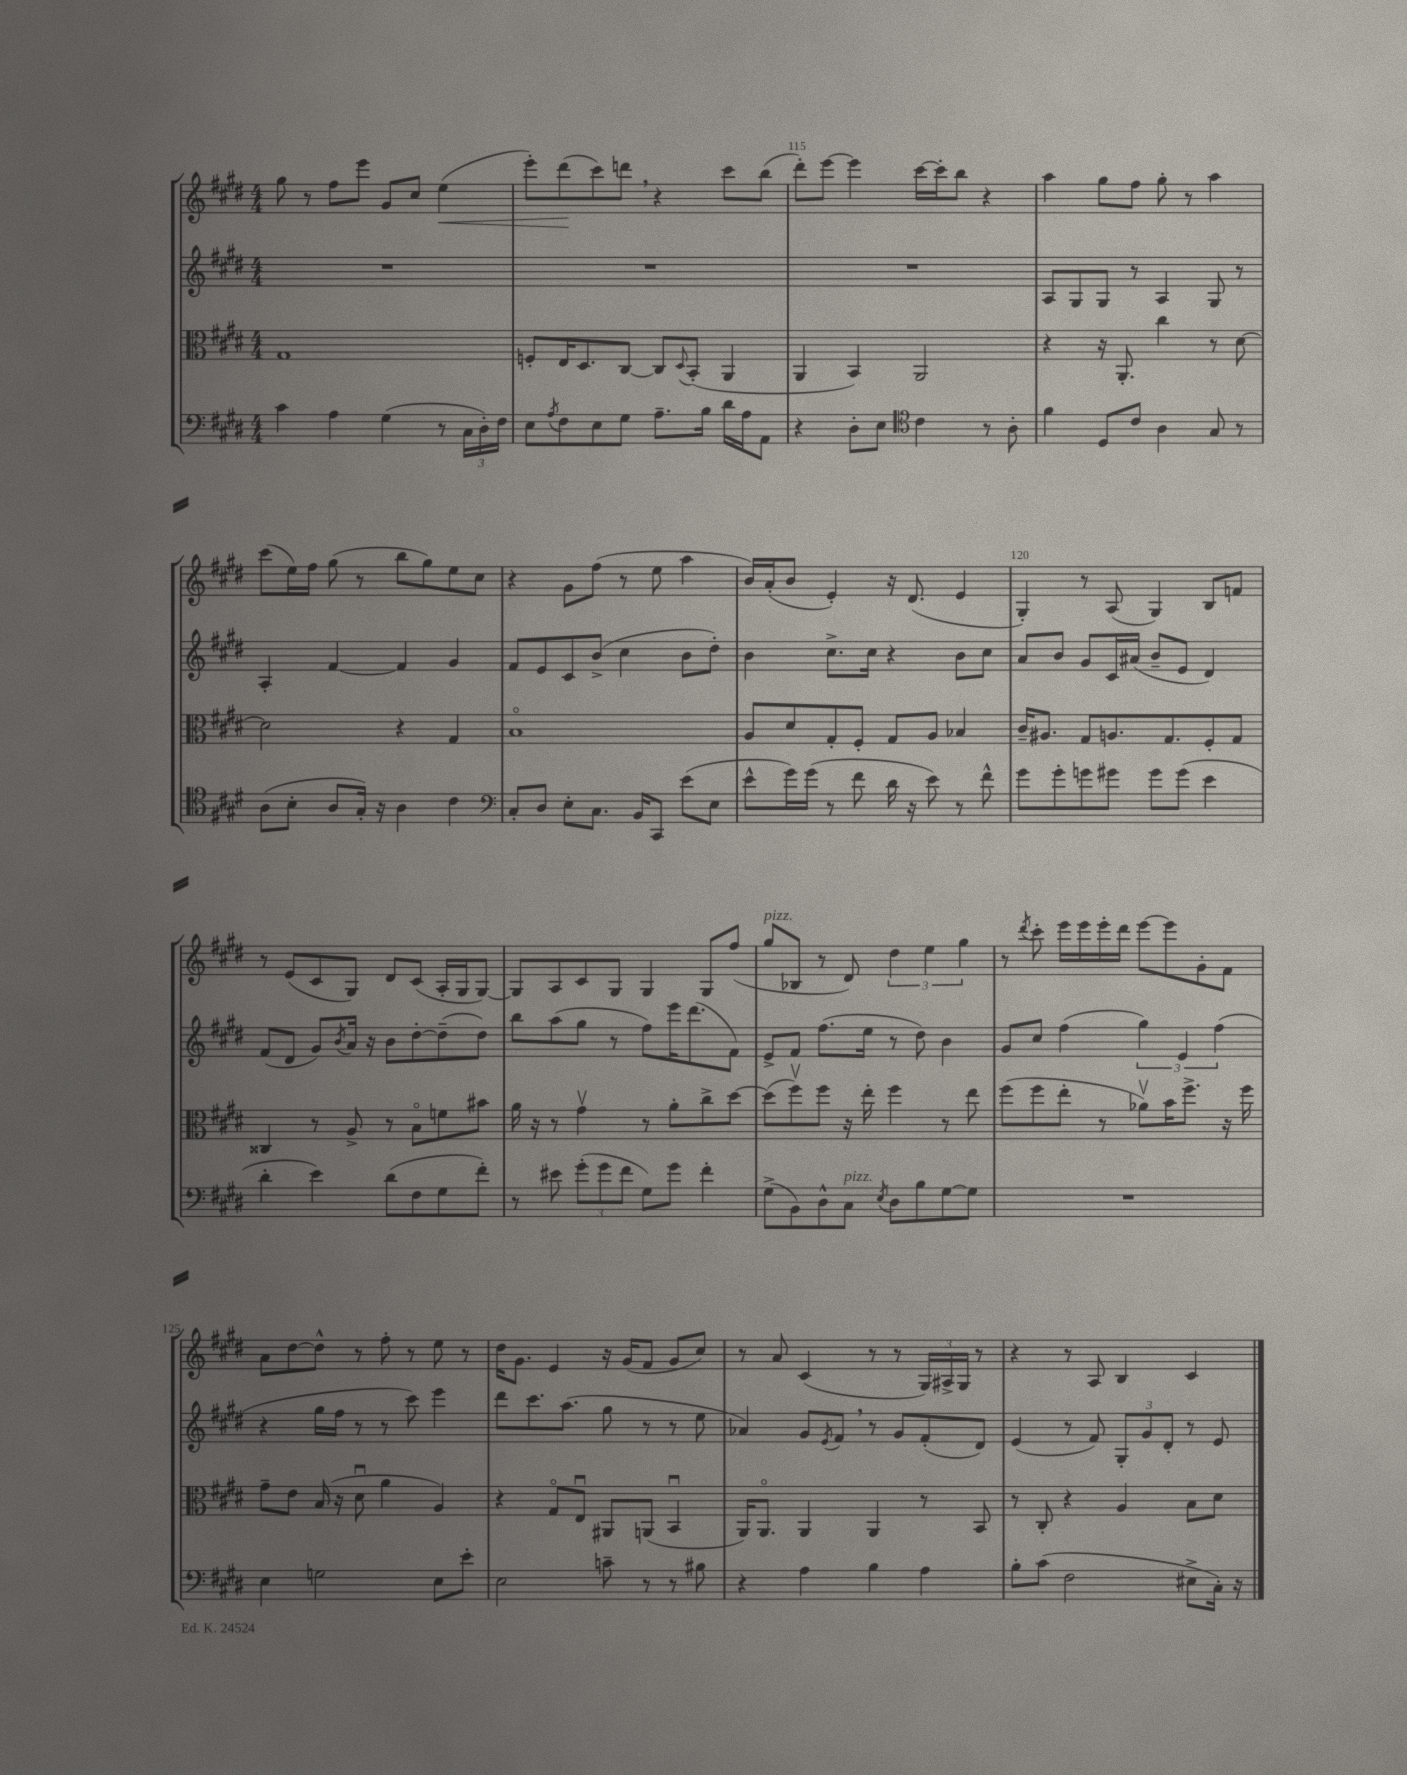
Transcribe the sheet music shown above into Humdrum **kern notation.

**kern	**kern	**kern	**kern
*staff4	*staff3	*staff2	*staff1
*clefF4	*clefC3	*clefG2	*clefG2
*k[f#c#g#d#]	*k[f#c#g#d#]	*k[f#c#g#d#]	*k[f#c#g#d#]
*M4/4	*M4/4	*M4/4	*M4/4
4c#	1G#	1r	8gg#
.	.	.	8r
4A	.	.	8ff#
.	.	.	8eee
(4G#	.	.	8g#
.	.	.	8cc#
8r	.	.	(4ee
24C#	.	.	.
24D#')	.	.	.
24F#	.	.	.
=	=	=	=
8E	8F'	1r	8eee')
8qA	.	.	.
8F#	16E	.	(8ddd#
.	8.D#	.	.
8E	.	.	8ccc#)
8G#	[8C#	.	8ddd
8.A~	8C#]	.	4r
.	8qqD#	.	.
.	(8BB'	.	.
16B	.	.	.
16d#	4AA	.	8ccc#
16A	.	.	.
8AA	.	.	(8bb
=	=	=	=
4r	4AA	1r	8ddd#')
.	.	.	[8eee
8D#'	4BB)	.	4eee]
8E	.	.	.
*clefC4	*	*	*
4c#	2AA	.	[16ccc#
.	.	.	16ccc#']
.	.	.	8bb
8r	.	.	4r
8A'	.	.	.
=	=	=	=
4f#	4r	8A	4aa
.	.	8G#	.
8D#	16r	8G#	8gg#
.	8.AA'	.	.
8c#	.	8r	8ff#
4A	4cc#	4A	8gg#'
.	.	.	8r
8G#	8r	8G#	4aa
8r	[8d#	8r	.
=	=	=	=
(8A	2d#]	4A'	(8ccc#
8B'	.	.	16ee)
.	.	.	16ff#
8A	.	[4f#	(8gg#
16G#')	.	.	8r
16r	.	.	.
4A	4r	4f#]	8bb
.	.	.	8gg#)
4c#	4G#	4g#	8ee
.	.	.	8cc#
=	=	=	=
*clefF4	*	*	*
8C#'	1Bo	8f#	4r
8D#	.	8e	.
8E'	.	8c#	8g#
8.C#	.	(8b^	(8ff#
.	.	4cc#	8r
16BB	.	.	.
8CC#	.	.	8ee
(8e	.	8b	4aa
8E	.	8dd#')	.
=	=	=	=
8e^^	8A	4b	16b)
.	.	.	(16a'
16g#)	8d#	.	8b
(16g#	.	.	.
8r	8G#'	8.cc#^	4e')
8f#	8F#'	.	.
.	.	16cc#	.
16d#	8G#	4r	16r
16r	.	.	(8.d#
8e)	8A	.	.
8r	4B-	8b	4e
8f#^^	.	8cc#	.
=	=	=	=
8g#	16c#~	8a	4G#')
.	8.A#	.	.
8g#'	.	8b	.
8g	8G#	8g#	8r
8g#	8.A	16c#	(8A
.	.	(16a#	.
8g#	.	8b~	4G#)
.	8.G#	.	.
(8g#	.	8e	.
4e	8F#'	4d#)	8B
.	8G#	.	8f
=	=	=	=
4d#'	4C##	(8f#	8r
.	.	8d#	(8e
4e)	8r	8g#)	8c#
.	.	8qb	.
.	8A^	16a	8G#)
.	.	16r	.
(8d#	8r	8b	8d#
8F#	8Bo	[8dd#'	(8c#
8G#	8f	(8dd#~]	16A'
.	.	.	16G#
8f#')	8b#	8dd#)	[8G#)
=	=	=	=
8r	16a	8bb	8G#]
.	16r	.	.
8e#	8r	(8aa	8A
(12g#'	4g#v	8gg#	8c#
12g#	.	.	.
.	.	8r	8G#
12f#	.	.	.
8G#)	8r	8ff#)	4G#
8g#	8a'	16eee	.
.	.	(8.ddd#	.
4f#'	8cc#^	.	8G#
.	[8dd#	8f#)	(8ff#
=	=	=	=
(8G#^	(8dd#]	8e^	8gg#
8BB)	8ff#v)	8f#	8B-
8D#^^	8ff#	(8.ff#	8r
8C#	16r	.	8d#)
.	16ee'	16ee	.
8qE	.	.	.
8D#	4ff#	8r	6dd#
8B	.	8dd#)	.
.	.	.	6ee
[8G#	8r	4b	.
.	.	.	6gg#
8G#]	8ee	.	.
=	=	=	=
1r	(8ff#	8g#	8r
.	.	.	8qddd#
.	8ff#	8cc#	8ccc#'
.	8ee'	(4ff#	16eee
.	.	.	16eee
.	8r	.	16eee'
.	.	.	16ddd#
.	8a-v)	6gg#)	[8eee
.	16b	.	8eee]
.	.	6e	.
.	8.ff#^	.	.
.	.	.	8g#'
.	.	(6ff#	.
.	16r	.	8f#
.	16ff#	.	.
=	=	=	=
4E	8g#~	4r	8a
.	8e	.	[8dd#
2G	(16B	16gg#	8dd#^^]
.	16r	16ff#	.
.	8d#u	8r	8r
.	4a	8r	8ff#'
.	.	8ccc#)	8r
8E	4A)	4eee	8ee
8e'	.	.	8r
=	=	=	=
2E	4r	8ddd#	16dd#
.	.	.	8.g#
.	.	8.ccc#	.
.	8G#o	.	4e
.	.	(8.aa	.
.	8Eu	.	.
8c~	8AA#	8gg#	16r
.	.	.	(16g#
8r	(8AA	8r	8f#
8r	4BBu	8r	8g#
8B#	.	8ee	8cc#)
=	=	=	=
4r	16AA)	4a-)	8r
.	8.AAo	.	.
.	.	.	8a
4A	4AA	8g#	(4c#
.	.	8qe	.
.	.	8f#	.
4B	4AA	8r	8r
.	.	8g#	8r
4A	8r	(8f#'	24G#)
.	.	.	24A#^
.	.	.	24G#
.	8BB	8d#)	8r
=	=	=	=
8B'	8r	(4e	4r
(8c#	8C#'	.	.
2F#	4r	8r	8r
.	.	8f#)	8A
.	4A	12G#'	4B
.	.	12g#	.
.	.	12d#'	.
8E#^	8B	8r	4c#
16C#')	8d#	8e	.
16r	.	.	.
==	==	==	==
*-	*-	*-	*-
